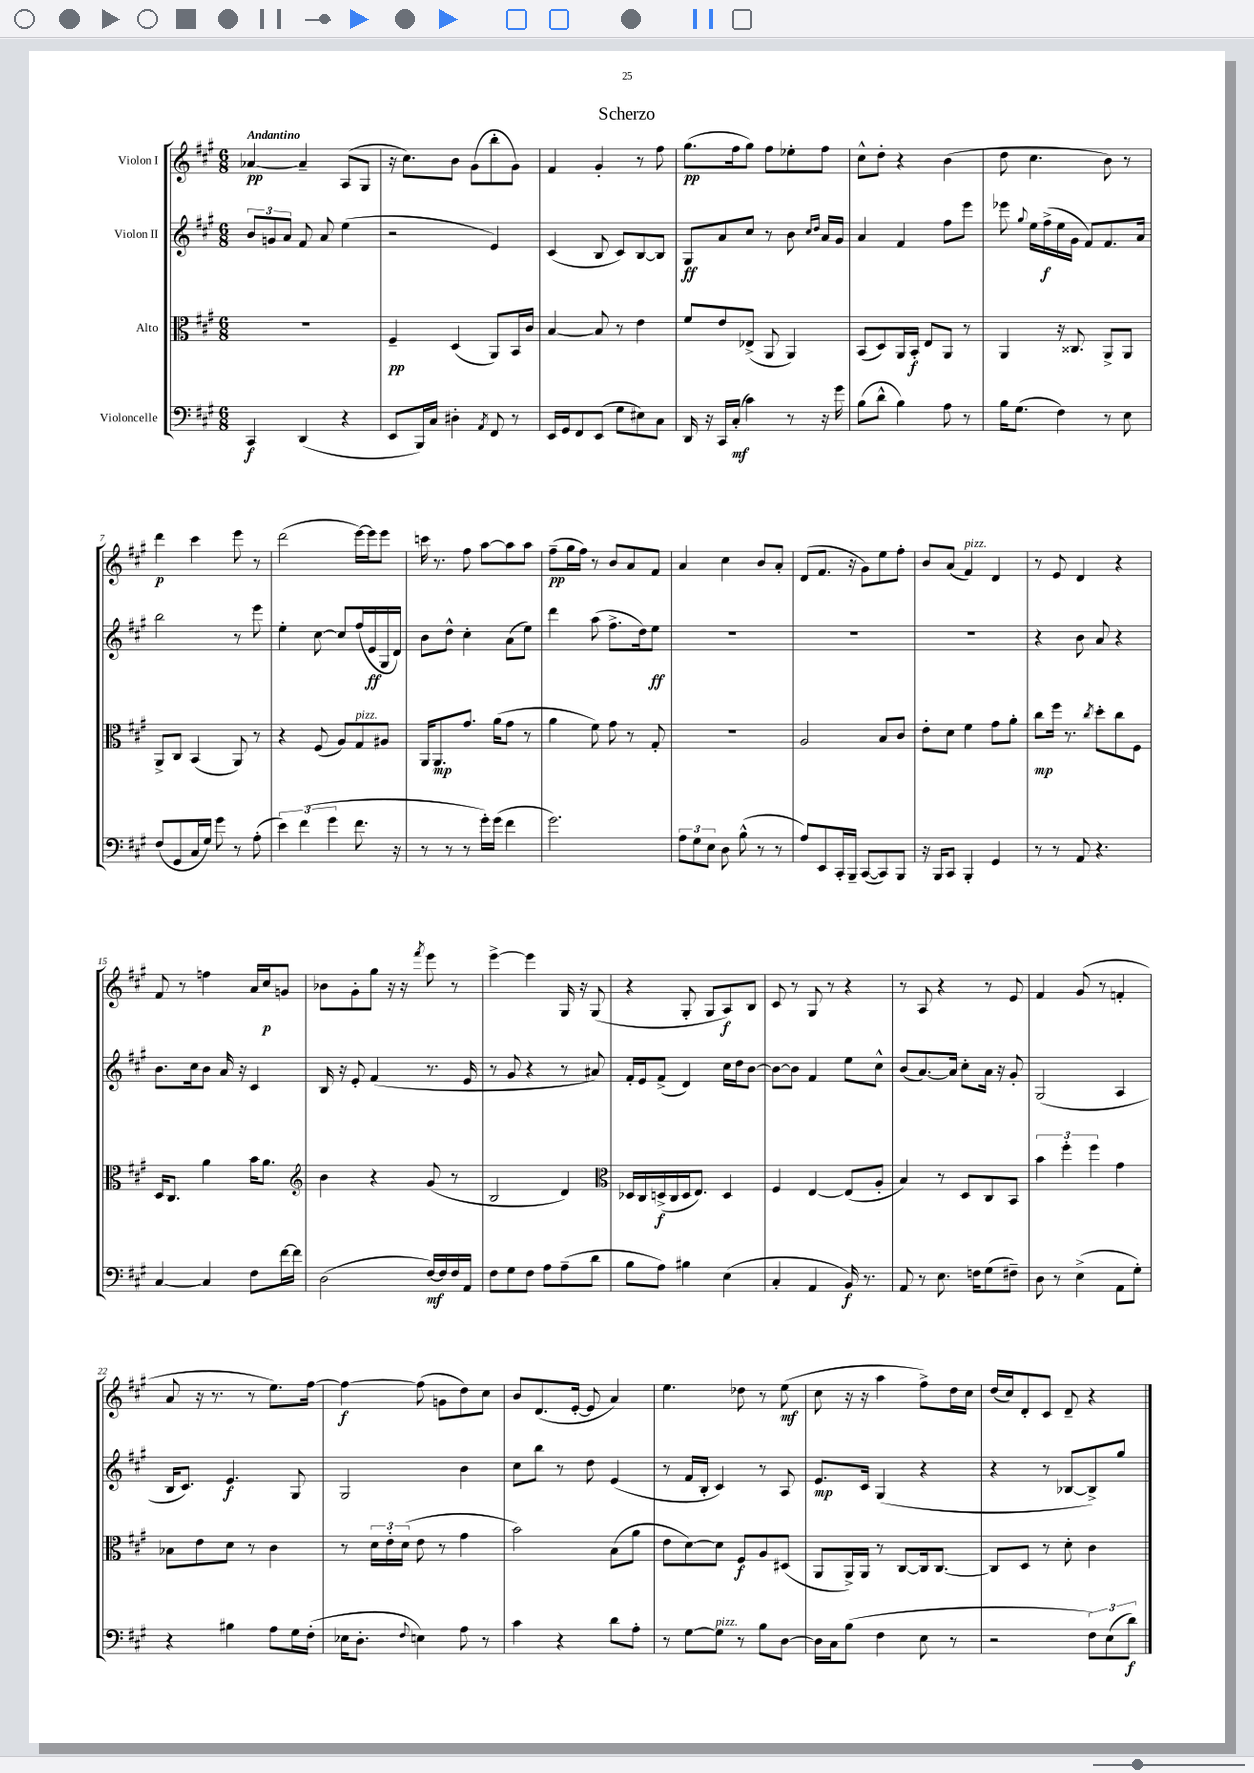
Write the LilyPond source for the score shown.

\header { title = "Scherzo" }
<<
\new StaffGroup <<
\new Staff = "s0" \with { instrumentName = "Violon I" } {
    \clef treble \key a \major \numericTimeSignature \time 6/8 \tempo "Andantino"
    \autoBeamOff aes'4~\pp aes'4-- a8[( gis8] |
    r16 cis''8.[) b'8] gis'8[( b''8-. gis'8]) |
    fis'4 gis'4-. r8 fis''8 |
    gis''8.[\pp( fis''16 gis''8]) fis''8[ ees''8-. fis''8] |
    cis''8[-^ d''8]-. r4 b'4( |
    d''8 cis''4. b'8) r8 |
    d'''4\p cis'''4 e'''8 r8 |
    d'''2( e'''16[~) e'''16 e'''8] |
    c'''16 r8. fis''8 a''8[~ a''8 a''8] |
    fis''8[--\pp( gis''16 fis''16]) r8 b'8[ a'8 fis'8] |
    a'4 cis''4 b'8[ a'8]-. |
    d'8[( fis'8.] r16 gis'8[) e''8 fis''8]-. |
    b'8[ a'8]( fis'4^\markup { \italic "pizz." }) d'4 |
    r8 e'8 d'4 r4 |
    fis'8 r8 f''4 a'16[ cis''16\p g'8] |
    bes'8[ gis'8-. gis''8] r16 r16 \acciaccatura { fis'''8 } e'''8 r8 |
    e'''4~-> e'''4 gis16 r16 gis8( |
    r4 gis8-. gis8[ a8\f) b8] |
    cis'8 r8 gis8 r8 r4 |
    r8 a8 r4 r8 e'8 |
    fis'4 gis'8( r8 f'4-. |
    a'8 r16 r8. r8 e''8.[) fis''16]~ |
    fis''4~\f fis''8( g'8[ d''8) cis''8] |
    b'8[ d'8.( e'16]~-. e'8 a'4) |
    e''4. des''8 r8 e''8\mf( |
    cis''8 r16 r16 a''4 fis''8[->) d''16 cis''16] |
    d''16[( cis''16) d'8-. cis'8] d'8-- r4 \bar "|." |
}
\new Staff = "s1" \with { instrumentName = "Violon II" } {
    \clef treble \key a \major \numericTimeSignature \time 6/8
    \autoBeamOff \tuplet 3/2 { b'8[ g'8 a'8] } fis'8 a'8 e''4( |
    r2 e'4) |
    cis'4( b8 cis'8[) b8~ b8] |
    gis8[\ff a'8 cis''8] r8 b'8 \grace { cis''16[ d''16] } a'16[ gis'16] |
    a'4 fis'4 fis''8[ e'''8] |
    ees'''8 \appoggiatura { gis''8 } e''16[ fis''16->\f( e''16 gis'16] fis'8[) fis'8. a'16] |
    b''2 r8 e'''8 |
    e''4-. cis''8~ cis''8[ fis''16( e'16\ff gis16 d'16]) |
    b'8[ d''8]-^ cis''4-. a'8[( e''8]) |
    d'''4 a''8( fis''8.[-> d''16) e''8]\ff |
    R2. |
    R2. |
    R2. |
    r4 b'8 a'8 r4 |
    b'8.[ cis''16 b'8] a'16 r16 cis'4 |
    b16 r16 e'8-. fis'4( r8. e'16 |
    r8 gis'8 r4 r8 ais'8) |
    fis'16[-. e'16 fis'8]->( d'4) cis''16[ d''16 b'8]~ |
    b'8[~ b'8] fis'4 e''8[ cis''8]-^ |
    b'8[( a'8.~) a'16] cis''8[-. a'16] r16 gis'8-. |
    gis2( a4 |
    b16[ cis'8.]) e'4.\f gis8 |
    gis2 b'4 |
    cis''8[ b''8] r8 d''8 e'4( |
    r8 fis'16[ b16]-. cis'4) r8 a8 |
    e'8.[\mp cis'16] gis4( r4 |
    r4 r8 bes8[~ bes8->) gis''8] \bar "|." |
}
\new Staff = "s2" \with { instrumentName = "Alto" } {
    \clef alto \key a \major \numericTimeSignature \time 6/8
    \autoBeamOff R2. |
    fis4--\pp d4( a,8[) b,16 cis'16] |
    b4~ b8 r8 e'4 |
    fis'8[ e'8 ees8]->( a,8 a,4) |
    b,8[( d8) a,16 b,16]-.\f e8[ a,8] r8 |
    a,4 r16 cisis8. a,8[-> a,8] |
    a,8[-> cis8] b,4( a,8) r8 |
    r4 fis8( a8[) gis8^\markup { \italic "pizz." } ais8] |
    a,16[ a,8.\mp gis'8.] a'16[( gis'8] r8 |
    a'4 fis'8) gis'8 r8 gis8-. |
    R2. |
    a2 b8[ cis'8] |
    e'8[-. d'8] fis'4 gis'8[ a'8]-. |
    cis''8[\mp fis''16] r8. \acciaccatura { cis''8 } d''8[-. cis''8 fis8] |
    d16[ cis8.] a'4 b'16[ a'8.] |
    \clef treble b'4 r4 gis'8( r8 |
    b2 d'4) |
    \clef alto des16[ cis16 d16->\f( cis16 d16 e8.]) d4 |
    fis4 e4~ e8[( a8]-. |
    b4) r8 d8[ cis8 b,8] |
    \tuplet 3/2 { b'4 fis''4-. fis''4 } gis'4 |
    bes8[ e'8 d'8] r8 cis'4 |
    r8 \tuplet 3/2 { d'16[ e'16-. d'16]( } e'8 r8 gis'4 |
    b'2) b8[( a'8] |
    e'8[ d'8~) d'8] fis8[\f a8 dis8]( |
    a,8[ a,16->) a,16] r8 cis8[~ cis16 cis8.]~ |
    cis8[ d8] r8 d'8-. cis'4 \bar "|." |
}
\new Staff = "s3" \with { instrumentName = "Violoncelle" } {
    \clef bass \key a \major \numericTimeSignature \time 6/8
    \autoBeamOff cis,4\f d,4( r4 |
    e,8[ b,,16) cis16] dis4-. \acciaccatura { a,8 } fis,8 r8 |
    e,16[ gis,16 fis,8 e,8]( gis8[ eis8) cis8] |
    d,16 r16 cis,16[ cis16]-.\mf( cis'4) r8 r16 gis'16 |
    b8[( d'8]-^ b4) a8 r8 |
    b16[ gis8.]( fis4) r8 e8 |
    fis8[( gis,8 cis16 gis16]) gis'8 r8 a8-.( |
    \tuplet 3/2 { e'4) fis'4( gis'4 } fis'8. r16 |
    r8 r8 r8 gis'16[-.) gis'16]( fis'4 |
    gis'2.) |
    \tuplet 3/2 { a8[ gis8 e8] } d8 b8-^( r8 r8 |
    a8[) e,8 cis,16-. b,,16]-- cis,8[~( cis,8) b,,8] |
    r16 b,,16[ cis,8] b,,4-. gis,4 |
    r8 r8 a,8 r4. |
    cis4~ cis4 fis8[ fis'16~ fis'16] |
    d2( fis16[~\mf) fis16 fis16 a,16] |
    fis8[ gis8 fis8] a8[ a8--( d'8] |
    b8[ a8]) bis4 e4( |
    cis4-. a,4 b,16\f) r8. |
    a,8 r8 e8. f16[ gis8( fis8]--) |
    d8 r8 e4->( a,8[ gis8]-.) |
    r4 bis4 a8[ gis16 fis16]-.( |
    ees16[ d8.]-. \appoggiatura { fis8 } e4) a8 r8 |
    cis'4 r4 d'8[ a8]-. |
    r8 gis8[~ gis8]^\markup { \italic "pizz." } r8 b8[ d8]~ |
    d16[ cis16 b8]( fis4 e8 r8 |
    r2 \tuplet 3/2 { fis8[) e8( d'8]\f) } \bar "|." |
}
>>
>>
